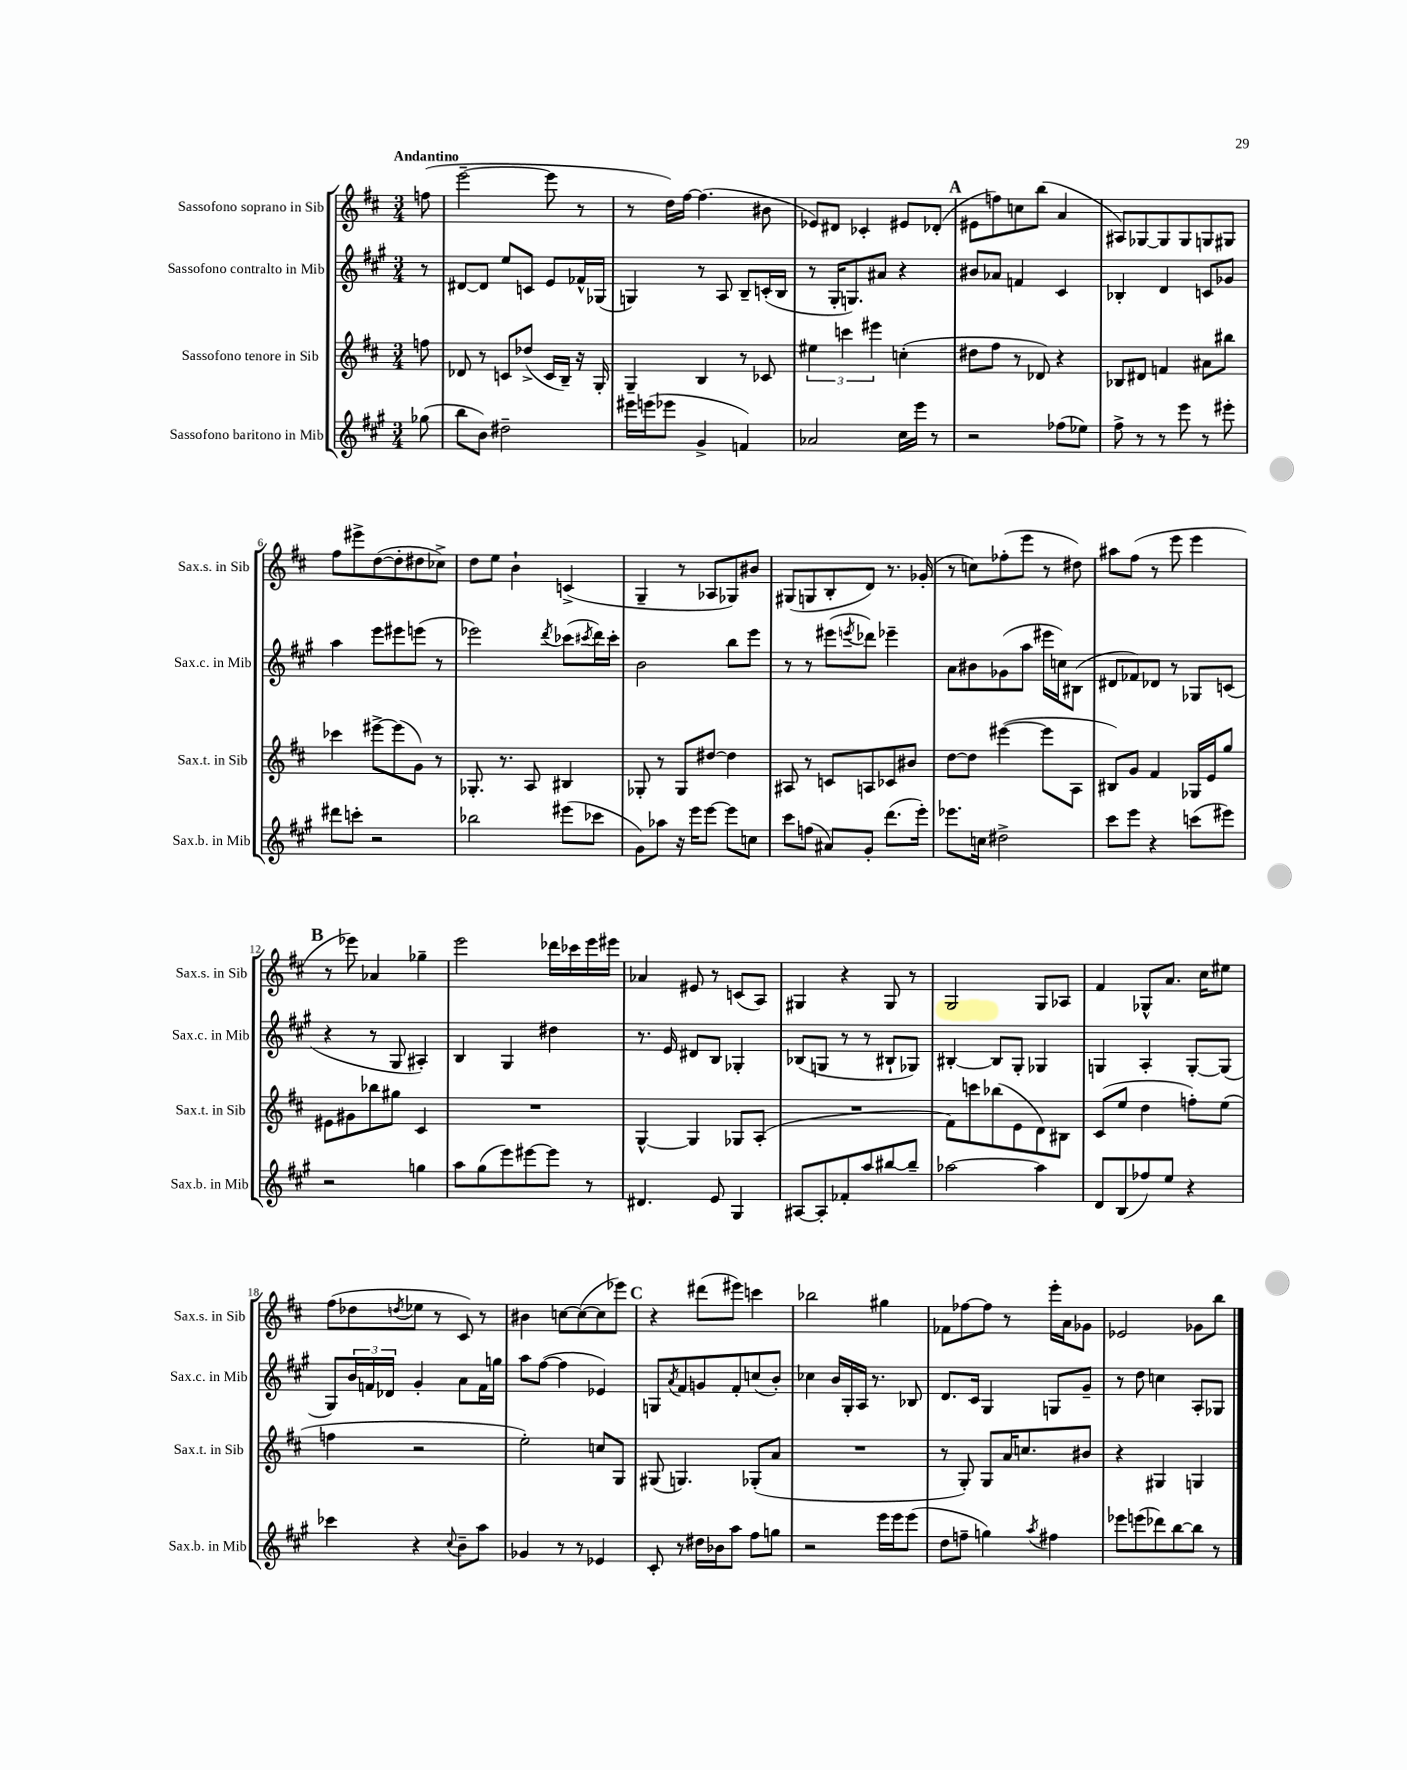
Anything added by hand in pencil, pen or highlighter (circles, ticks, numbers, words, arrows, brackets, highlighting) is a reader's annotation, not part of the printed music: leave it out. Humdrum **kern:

**kern	**kern	**kern	**kern
*part4	*part3	*part2	*part1
*staff4	*staff3	*staff2	*staff1
*I"Sassofono baritono in Mib	*I"Sassofono tenore in Sib	*I"Sassofono contralto in Mib	*I"Sassofono soprano in Sib
*I'Sax.b. in Mib	*I'Sax.t. in Sib	*I'Sax.c. in Mib	*I'Sax.s. in Sib
*clefG2	*clefG2	*clefG2	*clefG2
*k[f#c#g#]	*k[f#c#]	*k[f#c#g#]	*k[f#c#]
*M3/4	*M3/4	*M3/4	*M3/4
=	=	=	=
!	!	!	!LO:TX:a:B:t=Andantino
(8gg-X\	8ffn\	8r	(8ffn\
=1	=1	=1	=1
8bb\L	8d-X/	[8d#X/L	[2eee~\
8b\J)	8r	8d#/J]	.
2dd#X~\	8cn/L	8ee/L	.
.	(8dd-X^/J	8cn/J	.
.	16c/LL	8e/L	8eee\]
.	16B~/JJ)	.	.
.	16r	16f-X^^/L	8r
.	16G'/	(16G-X/JJ	.
=2	=2	=2	=2
16eee#X\LL	4G~/	4Gn/)	8r
(16eeen\J	.	.	.
8eee-X\J	.	.	16dd\LL)
.	.	.	[16ff#\JJ
4g#^/	4B/	8r	(4.ff#\]
.	.	8A/	.
4fn/)	8r	8B~/L	.
.	8c-X/	(16cn'/L	8b#X\
.	.	16B/JJ	.
=3	=3	=3	=3
2a-X/	6ee#X\	8r	8e-X/L)
.	.	16G#'/KL	8d#X/J
.	6cccn\	.	.
.	.	8.Gn/)	.
.	.	.	4c-X'/
.	6eee#X\	.	.
.	.	8a#X/J	.
16cc#\LL	(4ccn'\	4r	8e#X/L
16eee\JJ	.	.	.
8r	.	.	(8d-X'/J
!!LO:REH:place=s1:t=A
=4	=4	=4	=4
2r	8dd#X\L	8b#X/L	8e#X\L
.	8ff#\J	8a-X/J	8ffn\)
.	8r	4fn/	8ccn\
.	8d-X/)	.	(8bb\J
(8ff-X\L	4r	4c#/	4a/
8ee-X\J)	.	.	.
=5	=5	=5	=5
8ff#^\	8B-X/L	4B-X'/	8A#X/L)
8r	8d#X/J	.	[8G-X/
8r	4fn/	4d/	8G-/]
8eee\	.	.	8G-/
8r	8a#X\L	8cn/L	8Gn/
8eee#X'\	8bb#X\J	8g-X/J	8G#X/J
!!LO:LB:g=z
=6	=6	=6	=6
8ddd#X\L	4ccc-X\	4aa\	8ff#\L
8cccn'\J	.	.	8eee#X^\
2r	[8eee#X^\L	8eee\L	([8dd\
.	(8eee#\]	8eee#X\	8dd'\]
.	8g\J)	(8eeen\J	8dd#X\
.	8r	8r	8cc-X^\J)
=7	=7	=7	=7
2bb-X\	8.G-X'/	2eee-X\)	8dd\L
.	.	.	8ee\J
.	8.r	.	.
.	.	.	4b`\
.	8A/	.	.
.	.	8qddd/	.
(8eee#X\L	4B#X/	(8ccc-X\L	(4cn^/
.	.	8qccc#X/	.
8ccc-X\J	.	16ddd\L)	.
.	.	16ccc#'\JJ	.
=8	=8	=8	=8
8g#\L)	8G-X'/	2b\	4G~/
8aa-X\J	8r	.	.
16r	8G-/L	.	8r
16eee\KL	.	.	.
[8eee\J	[8dd#X/J	.	8A-X/L
8eee\L]	4dd#\]	8bb\L	8G-X/)
8ccn\J	.	8eee\J	8b#X/J
=9	=9	=9	=9
8ccc#\L	8A#X/	8r	(8G#X/L
(8ffn\J	8r	8r	8Gn/
8a#X/L)	8cn/L	(8eee#X\L	8B'/
.	.	8qeeen/	.
8g#'/J	8An/	8ddd-X\J)	8d/J)
(8.ddd\L	8c-X/	4eee-X~\	8.r
.	8b#X/J	.	.
16eee'\Jk)	.	.	(16g-X'/
=10	=10	=10	=10
8.eee-X\L	[8dd\L	8a\L	8r
.	8dd\J]	8b#X\	8ccn\L)
16ccn\Jk	.	.	.
2dd#X^\	([4eee#X\	(8g-X\	(8ff-X'\
.	.	8aa\J	8eee\J
.	8eee#\L]	16eee#X\LL	8r
.	.	16ccn\J)	.
.	8A\J	(8B#X\J	8dd#X\)
=11	=11	=11	=11
8ccc#\L	8B#X/L)	8d#X/L	8aa#X\L
8eee\J	8g/J	8f-X/)	(8ff#\J
4r	4f#/	8d-X/J	8r
.	.	8r	8eee\
(8cccn\L	16G-X/LL	8G-X/L	4eee\
.	16e/J	.	.
8eee#X\J)	8gg/J	(8cn/J	.
!!LO:LB:g=z
!!LO:REH:place=s1:t=B
=12	=12	=12	=12
2r	8e#X\L	4r	8r
.	8g#X\	.	8eee-X\)
.	8bb-X\	8r	4a-X/
.	8gg#X\J	8G#/	.
4ggn\	4c#/	4A#X'/)	4gg-X~\
=13	=13	=13	=13
8aa\L	2.r	4B/	2eee\
(8gg#\	.	.	.
8eee\)	.	4G#/	.
[8eee#X\	.	.	.
8eee#\J]	.	4dd#X\	16ddd-X\LL
.	.	.	16ccc-X\
8r	.	.	16eee\
.	.	.	16eee#X\JJ
=14	=14	=14	=14
4.d#X/	[4G^^/	8.r	4a-X/
.	.	16e/	.
.	4G/]	8d#X/L	8e#X/
8e/	.	8B/J	8r
4G#/	8G-X/L	4G-X'/	(8cn/L
.	(8A'/J	.	8A/J)
=15	=15	=15	=15
[8A#X/L	2.r	(8B-X/L	4G#X/
8A#'/]	.	8Gn/J	.
8f-X'/	.	8r	4r
8aa/	.	8r	.
[8bb#X/	.	8B#X`/L	8G#/
8bb#~/J]	.	8G-X/J)	8r
=16	=16	=16	=16
[2aa-X\	8f#\L)	[4B#X'/	2G/
.	8cccn\	.	.
.	(8bb-X\	8B#/L]	.
.	8e\	8G#'/J	.
4aa-\]	8d\)	4G-X/	8G/L
.	8B#X\J	.	8A-X/J
=17	=17	=17	=17
8d/L	(8c#/L	4Gn/	4f#/
(8B/	8ee/J	.	.
8ff-X/)	4dd\	4A'/	8G-X^^/L
8ee/J	.	.	8.a/J
4r	8ffn'\L)	[8G'/L	.
.	.	.	16cc#\KL
.	(8ee\J	(8G/J]	8ee#X\J
!!LO:LB:g=z
=18	=18	=18	=18
4ccc-X\	4ffn\	8G#/L)	(8ff#\L
.	.	24b/L	8dd-X\
.	.	24fn/	.
.	.	24d-X/JJ	.
.	.	.	8qddn/
4r	2r	4g#'/	8ee-X\J
.	.	.	8r
8qqcc#/	.	.	.
8b~\L	.	8a\L	8c#/)
8aa\J	.	16f\L	8r
.	.	16ggn\JJ	.
=19	=19	=19	=19
4g-X/	2ee'\)	8aa\L	4b#X\
.	.	([8ff#\J	.
8r	.	4ff#\]	[8ccn\L
8r	.	.	(8cc\_
4e-X/	8ccn/L	4e-X/)	8cc\]
.	8G/J	.	8eee-X\J)
!!LO:REH:place=s1:t=C
=20	=20	=20	=20
8c#'/	(8G#X/	8Gn/L	4r
.	.	8qa/	.
8r	4.Gn/)	8f#/	.
16dd#X\LL	.	8gn/	(8ddd#X\L
16b-X\J	.	.	.
8aa\J	.	8f#'/	8eee#X\J)
8ff#\L	(8G-X'/L	(8ccn/	4cccn\
8ggn\J	8a/J	8b'/J)	.
=21	=21	=21	=21
2r	2.r	4cc-X\	2bb-X\
.	.	16b/LL	.
.	.	16G#'/	.
.	.	16A/JJ	.
.	.	8.r	.
16eee\LL	.	.	4gg#X\
16eee\J	.	.	.
(8eee\J	.	8B-X/	.
=22	=22	=22	=22
8dd\L	8r	8.d/L	8f-X\L
8ffn~\J	8G'/)	.	[8ff-X\
.	.	16c#/Jk	.
4ggn\)	8G/L	4G#/	8ff-\J]
.	16a/K	.	8r
.	8.ccn/	.	.
8qaa/	.	.	.
4ff#X\	.	8Gn/L	16eee'\LL
.	.	.	16a\J
.	8b#X/J	8g#~/J	8g-X\J
=23	=23	=23	=23
8eee-X\L	4r	8r	2e-X/
(8eeen\	.	8dd\	.
8ddd-X\)	4G#X/	4ccn\	.
[8bb\	.	.	.
8bb\J]	4Gn/	8A'/L	8g-X\L
8r	.	8G-X/J	8bb\J
==	==	==	==
*-	*-	*-	*-
